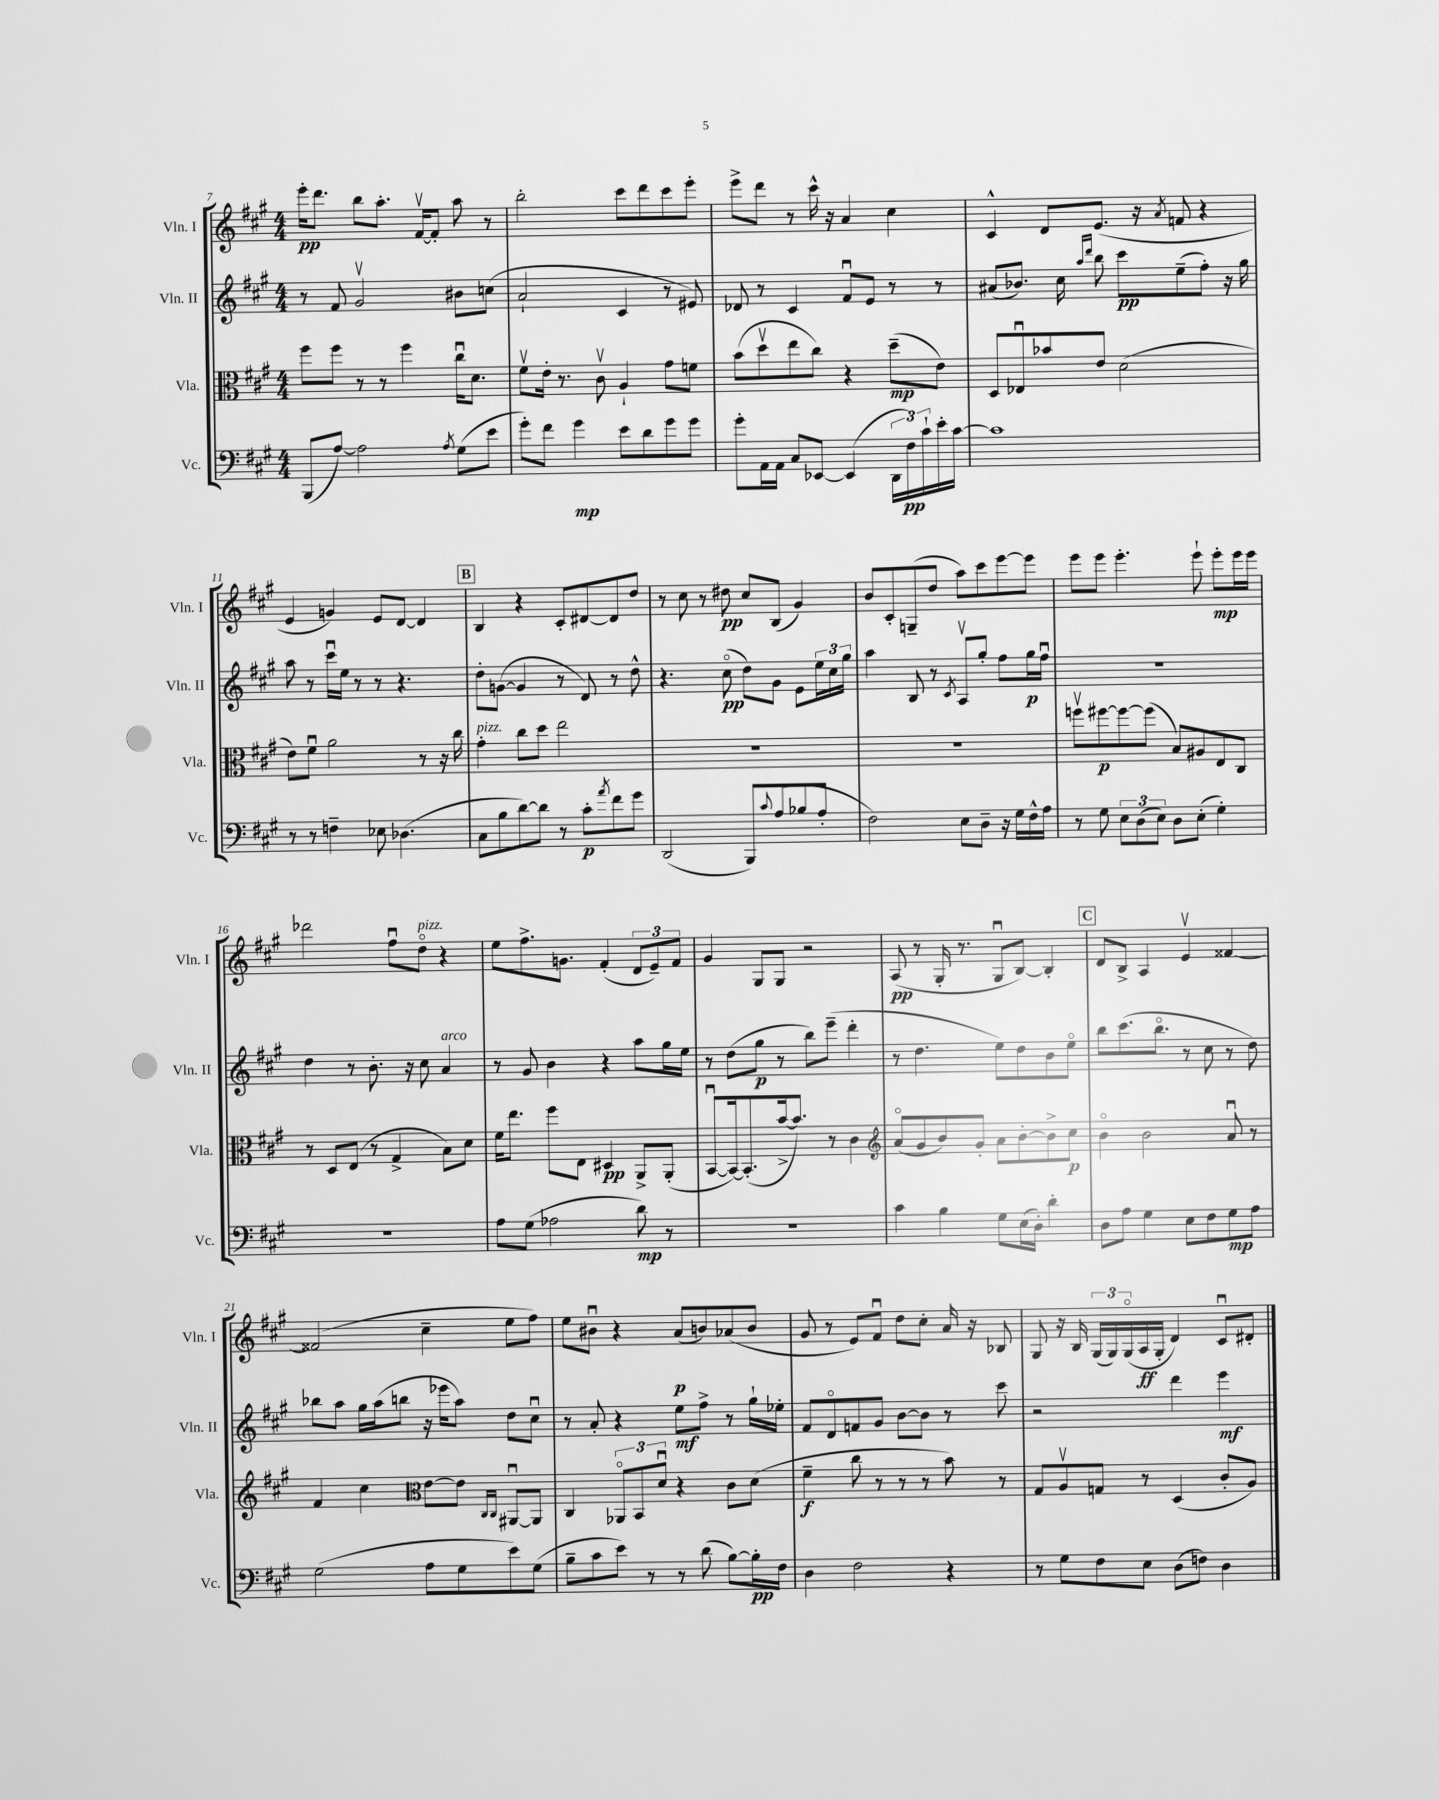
<<
\new StaffGroup <<
\new Staff = "s0" \with { instrumentName = "Vln. I" shortInstrumentName = "Vln. I" } {
    \clef treble \key a \major \numericTimeSignature \time 4/4
    e'''16-.\pp d'''8. b''8 a''8.-. fis'16~\upbow fis'8-. a''8 r8 |
    b''2-. cis'''8 d'''8 cis'''8 e'''8-. |
    e'''8-> d'''8 r8 cis'''16-^ r16 a'4 cis''4 |
    cis'4-^ d'8 e'8.( r16 \acciaccatura { a'8 } f'8 r4 |
    e'4 g'4) e'8 d'8~ d'4 |
    \mark \markup { \box "B" } b4 r4 cis'8-. dis'8~ dis'8 d''8 |
    r8 cis''8 r8 dis''8\pp cis''8 b8( gis'4) |
    b'8 cis'8-. g8--( d''8 a''8) cis'''8 e'''8~ e'''8 |
    e'''8 e'''8 e'''4.-. e'''8-! e'''8-.\mp e'''16 e'''16 |
    des'''2 fis''8\downbow d''8\flageolet^\markup { \italic "pizz." } r4 |
    e''8 fis''8.-> g'8. fis'4-.( \tuplet 3/2 { d'8 e'8--) fis'8 } |
    gis'4 gis8 gis8 r2 |
    a8\pp( r8 gis16-. r8. gis8\downbow b8~) b4-. |
    \mark \markup { \box "C" } d'8 b8-> a4 e'4\upbow fisis'4~ |
    fisis'2( cis''4-- e''8 fis''8) |
    e''8 bis'8\downbow r4 a'8\p( b'8) aes'8( b'8 |
    gis'8 r8 e'8) fis'8\downbow d''8 cis''8-. a'16 r16 bes8 |
    gis8 r16 b16 \tuplet 3/2 { gis16( gis16) gis16\flageolet( } a16\ff gis16-. d'4) cis'8\downbow dis'8-. \bar "|." |
}
\new Staff = "s1" \with { instrumentName = "Vln. II" shortInstrumentName = "Vln. II" } {
    \clef treble \key a \major \numericTimeSignature \time 4/4
    r8 fis'8 gis'2\upbow bis'8 c''8( |
    a'2-! cis'4 r8 eis'8) |
    des'8 r8 cis'4 fis'8\downbow e'8 r8 r8 |
    ais'8( bes'8.) cis''16 \grace { a''16 d'''16 } b''8 cis'''8\pp e''8--( fis''8-.) r16 gis''16 |
    a''8 r8 cis'''16\downbow e''16 r8 r8 r4. |
    \mark \markup { \box "B" } d''8-. g'8~( g'4 r8 d'8) r8 d''8-^ |
    r4. cis''8\flageolet\pp( d''8) gis'8 e'8 \tuplet 3/2 { e''16 cis''16 gis''16 } |
    a''4 b8 r8 \acciaccatura { cis'8 } a8\upbow gis''8-. fis''8 gis''16\p fis''16\downbow |
    R1 |
    d''4 r8 b'8.-. r16 cis''8 a'4^\markup { \italic "arco" } |
    r8 gis'8 b'4 r4 a''8 gis''16 e''16 |
    r8 d''8( gis''8\p r8 b''8) e'''8--( d'''4-. |
    r8 d''4. e''8) d''8 b'8 e''8\flageolet |
    \mark \markup { \box "C" } b''8 cis'''8.( b''8.\flageolet r8 cis''8 r8 d''8) |
    bes''8 a''8 gis''16 a''16( b''8 r16 ees'''16 a''8) d''8 cis''8\downbow |
    r8 a'8-. r4 e''8\mf fis''8-> r8 gis''16-! ees''16-. |
    fis'8 d'8\flageolet f'8 gis'8 b'8~ b'8 r8 cis'''8 |
    r2 d'''4 e'''4\mf \bar "|." |
}
\new Staff = "s2" \with { instrumentName = "Vla." shortInstrumentName = "Vla." } {
    \clef alto \key a \major \numericTimeSignature \time 4/4
    fis''8 fis''8 r8 r8 fis''4 cis''16\downbow d'8. |
    fis'8\upbow e'16-. r8. cis'8\upbow a4-! gis'8 f'8 |
    b'8( d''8\upbow e''8 cis''8) r4 d''8--\mp( e'8) |
    d8 ees8\downbow bes'8 e'8 d'2( |
    e'8) fis'8\downbow a'2 r8 r16 cis''16 |
    \mark \markup { \box "B" } gis'4-.^\markup { \italic "pizz." } cis''8 d''8 e''2 |
    R1 |
    R1 |
    f''8\upbow fis''8~\p fis''8~ fis''8( b8) ais8 e8 cis8 |
    r8 d8 e8( r8 gis4-> b8) d'8 |
    fis'16 e''8. fis''8 e8 dis4\pp a,8-> a,8-.( |
    b,8~\downbow b,16~) b,8.-.( b'16~-> b'8.) r8 cis'4 |
    \clef treble a'8\flageolet( gis'8 b'8) gis'8-. a'8 b'8~-. b'8-> cis''8\p |
    \mark \markup { \box "C" } b'4\flageolet b'2 a'8\downbow r8 |
    fis'4 cis''4 \clef alto e'8~ e'8 \grace { cis16 cis16 } ais,8~\downbow ais,8 |
    cis4 \tuplet 3/2 { aes,8\flageolet b,8 d'8\downbow } r4 cis'8 d'8( |
    fis'4--\f cis''8 r8 r8 r8 b'8) r8 |
    gis8 a8\upbow g8 r8 d4( cis'8-. a8) \bar "|." |
}
\new Staff = "s3" \with { instrumentName = "Vc." shortInstrumentName = "Vc." } {
    \clef bass \key a \major \numericTimeSignature \time 4/4
    b,,8( a8~) a2 \acciaccatura { a8 } gis8( e'8 |
    gis'8-.) fis'8 gis'4\mp e'8 d'8 gis'8 gis'8 |
    gis'8-. a,16 a,16 cis8 ees,8~ ees,4( \tuplet 3/2 { d,16 fis16\pp) cis'16-! } e'16-. cis'16~ |
    cis'1 |
    r8 r8 f4-- ees8 des4.( |
    \mark \markup { \box "B" } cis8 b8 d'8~) d'8 r8 cis'8-.\p \acciaccatura { a'8 } fis'8 gis'8 |
    d,2( b,,8) \appoggiatura { cis'8 } a8( bes8 a8-. |
    fis2) e8 d8-- r16 gis16 fis16-^ a16 |
    r8 gis8 \tuplet 3/2 { e8 d8( e8) } d8 e8-.( gis4-.) |
    r1 |
    a8 gis8( aes2 d'8\mp) r8 |
    r1 |
    cis'4 b4 gis8 e16( d16-.) d'4-. |
    \mark \markup { \box "C" } d8 a8 gis4 e8 fis8 gis8\mp a8 |
    gis2( a8 gis8 e'8) gis8( |
    b8-- cis'8 e'8) r8 r8 d'8( b8~) b16-.\pp fis16 |
    d4 fis2 r4 |
    r8 gis8 fis8 e8 d8( f8) d4 \bar "|." |
}
>>
>>
\layout { \context { \Score currentBarNumber = #7 } }
